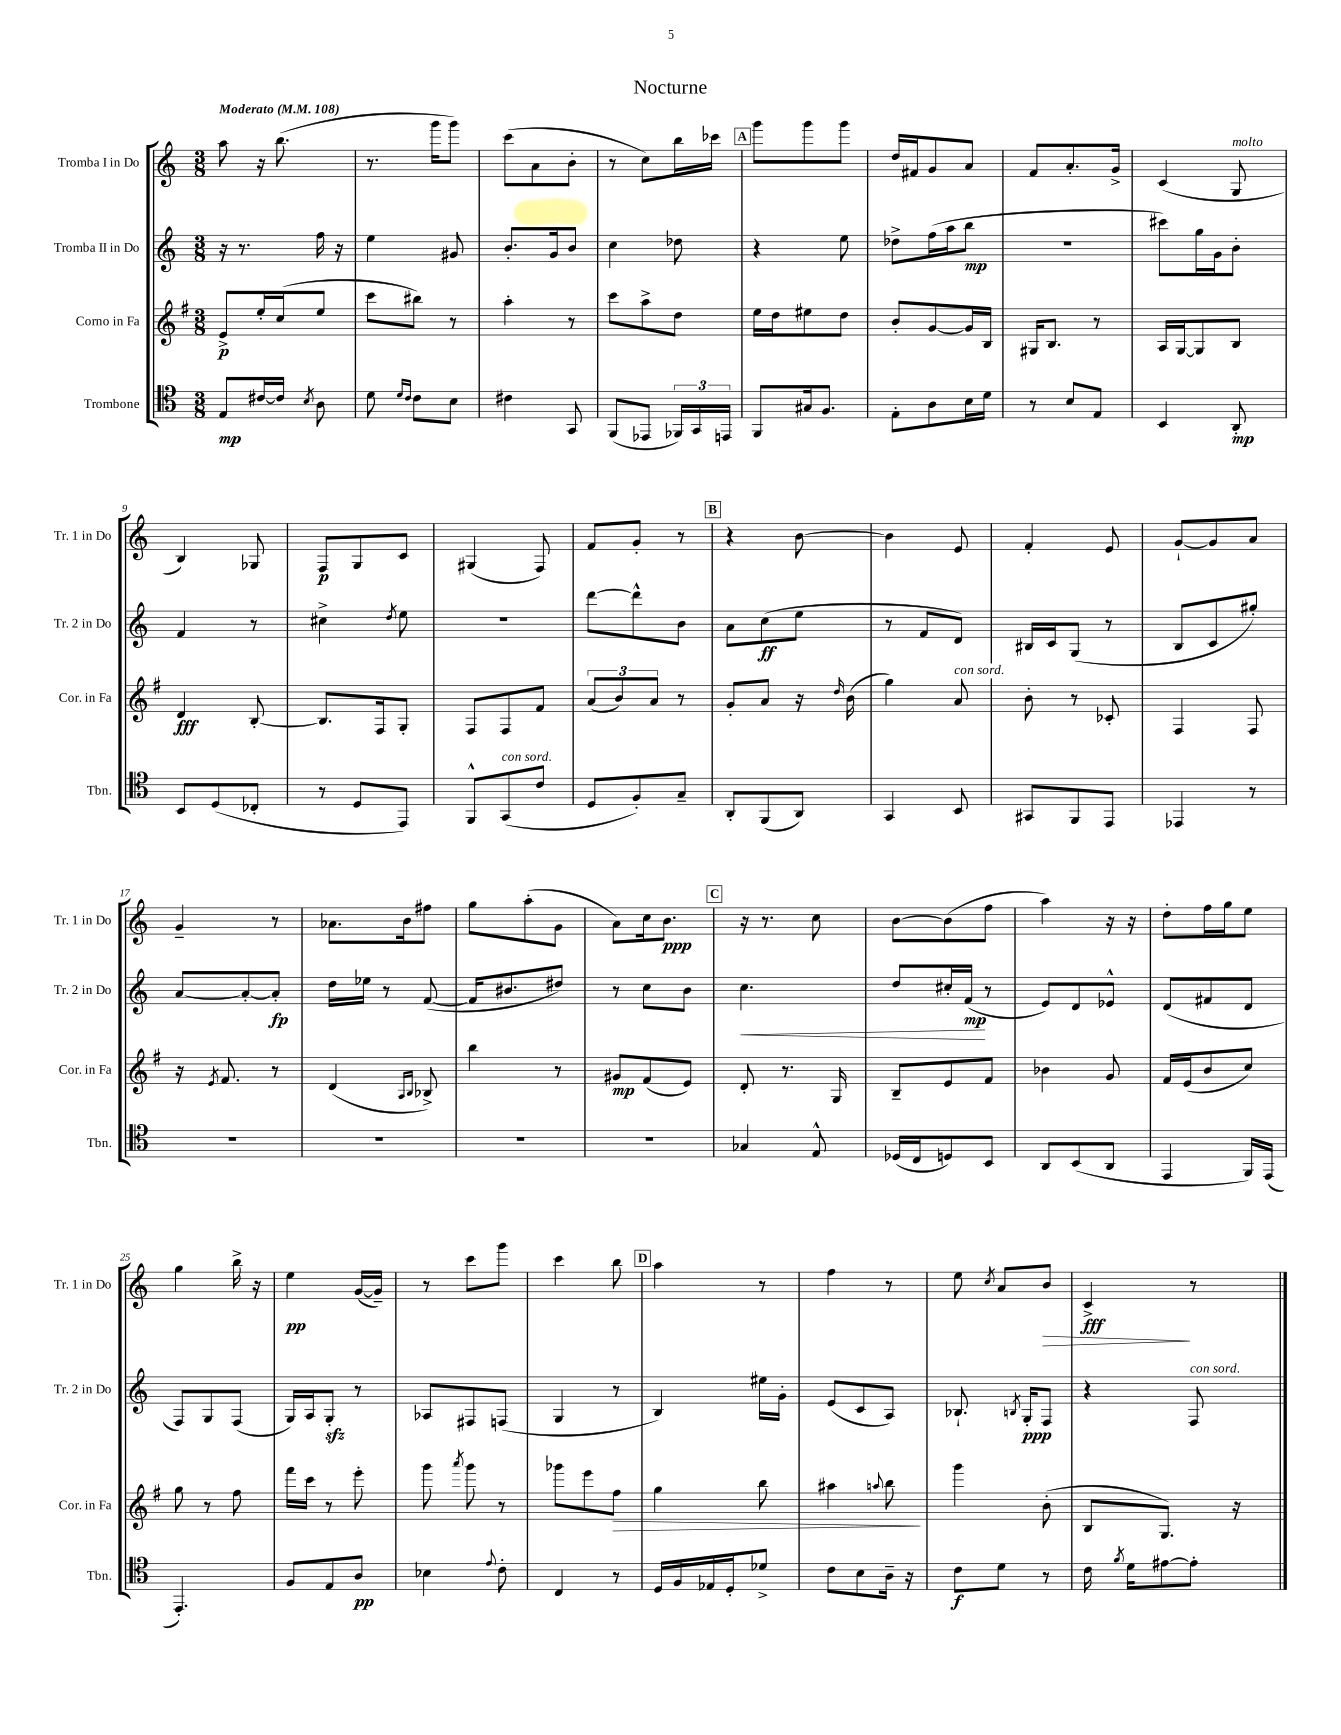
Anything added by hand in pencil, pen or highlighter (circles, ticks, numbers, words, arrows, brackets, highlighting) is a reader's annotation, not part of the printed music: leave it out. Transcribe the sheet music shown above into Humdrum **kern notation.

**kern	**dynam	**kern	**dynam	**kern	**dynam	**kern	**dynam
*part4	*part4	*part3	*part3	*part2	*part2	*part1	*part1
*staff4	*staff4	*staff3	*staff3	*staff2	*staff2	*staff1	*staff1
*I"Trombone	*	*I"Corno in Fa	*	*I"Tromba II in Do	*	*I"Tromba I in Do	*
*I'Tbn.	*	*I'Cor. in Fa	*	*I'Tr. 2 in Do	*	*I'Tr. 1 in Do	*
*clefC4	*	*clefG2	*	*clefG2	*	*clefG2	*
*k[]	*	*k[f#]	*	*k[]	*	*k[]	*
*M3/8	*	*M3/8	*	*M3/8	*	*M3/8	*
*MM108	*	*MM108	*	*MM108	*	*MM108	*
=1	=1	=1	=1	=1	=1	=1	=1
!	!	!	!	!	!	!LO:TX:a:B:t=Moderato	!
8E/L	mp	8e^/L	p	16r	.	8aa\	.
.	.	.	.	8.r	.	.	.
[16c#X/L	.	16ee'/L	.	.	.	16r	.
16c#/JJ]	.	(16cc/J	.	.	.	(8.bb\	.
8qB/	.	.	.	.	.	.	.
8A\	.	8ee/J	.	16ff\	.	.	.
.	.	.	.	16r	.	.	.
=2	=2	=2	=2	=2	=2	=2	=2
8d\	.	8ccc\L	.	4ee\	.	8.r	.
16qqd/LL	.	.	.	.	.	.	.
16qqc/JJ	.	.	.	.	.	.	.
8c\L	.	8bb#X\J)	.	.	.	.	.
.	.	.	.	.	.	16ggg\KL	.
8B\J	.	8r	.	8g#X/	.	8ggg\J)	.
=3	=3	=3	=3	=3	=3	=3	=3
4c#X\	.	4aa'\	.	8.b'/L	.	(8ccc\L	.
.	.	.	.	.	.	8a\	.
.	.	.	.	16g/k	.	.	.
8GG/	.	8r	.	8b/J	.	8b'\J	.
=4	=4	=4	=4	=4	=4	=4	=4
(8FF/L	.	8ccc\L	.	4cc\	.	8r	.
8EE-X/J	.	8aa^\	.	.	.	8cc\L)	.
24FF-X/LL)	.	8dd\J	.	8dd-X\	.	16bb\L	.
24GG/	.	.	.	.	.	.	.
.	.	.	.	.	.	16ccc-X\JJ	.
24EEn/JJ	.	.	.	.	.	.	.
!!LO:REH:place=s1:t=A
=5	=5	=5	=5	=5	=5	=5	=5
8FF/L	.	16ee\LL	.	4r	.	8ggg\L	.
.	.	16dd\J	.	.	.	.	.
16G#X/k	.	8ee#X\	.	.	.	8ggg\	.
8.F/J	.	.	.	.	.	.	.
.	.	8dd\J	.	8ee\	.	8ggg\J	.
=6	=6	=6	=6	=6	=6	=6	=6
8E'\L	.	8b'/L	.	8dd-X^\L	.	16dd/LL	.
.	.	.	.	.	.	16f#X/J	.
8A\	.	[8g/	.	(16ff\L	.	8g/	.
.	.	.	.	16aa\J	.	.	.
16B\L	.	16g/L]	.	8bb\J	mp	8a/J	.
16d\JJ	.	16B/JJ	.	.	.	.	.
=7	=7	=7	=7	=7	=7	=7	=7
8r	.	16G#X/KL	.	4.r	.	8f/L	.
.	.	8.B/J	.	.	.	.	.
8B/L	.	.	.	.	.	8.a'/	.
8E/J	.	8r	.	.	.	.	.
.	.	.	.	.	.	16g^/Jk	.
=8	=8	=8	=8	=8	=8	=8	=8
4BB/	.	16A/LL	.	8ccc#X\L)	.	(4c/	.
.	.	[16G/J	.	.	.	.	.
.	.	8G/]	.	16gg\L	.	.	.
.	.	.	.	16g\J	.	.	.
!	!	!	!	!	!	!LO:TX:a:i:t=molto	!
8AA'/	mp	8B/J	.	8b'\J	.	8G/	.
!!LO:LB:g=z
=9	=9	=9	=9	=9	=9	=9	=9
8BB/L	.	4d/	fff	4f/	.	4B/)	.
(8D/	.	.	.	.	.	.	.
8C-X'/J	.	[8B'/	.	8r	.	8G-X/	.
=10	=10	=10	=10	=10	=10	=10	=10
8r	.	8.B/L]	.	4cc#X^\	.	8F/L	p
8D/L	.	.	.	.	.	8G/	.
.	.	16F#/k	.	.	.	.	.
.	.	.	.	8qdd/	.	.	.
8EE/J)	.	8G'/J	.	8ee\	.	8c/J	.
=11	=11	=11	=11	=11	=11	=11	=11
8FF^^/L	.	8F#/L	.	4.r	.	(4G#X/	.
!LO:TX:a:i:t=con sord.	!	!	!	!	!	!	!
(8GG/	.	8F#/	.	.	.	.	.
8c/J	.	8f#/J	.	.	.	8F/)	.
=12	=12	=12	=12	=12	=12	=12	=12
8D/L	.	(12a/L	.	[8ddd\L	.	8f/L	.
.	.	12b/)	.	.	.	.	.
8F'/)	.	.	.	8ddd^^\]	.	8g'/J	.
.	.	12a/J	.	.	.	.	.
8G~/J	.	8r	.	8b\J	.	8r	.
!!LO:REH:place=s1:t=B
=13	=13	=13	=13	=13	=13	=13	=13
8AA'/L	.	8g'/L	.	8a\L	.	4r	.
(8FF/	.	8a/J	.	(8cc\	ff	.	.
8AA/J)	.	16r	.	8ee\J	.	[8b\	.
.	.	16qqdd/	.	.	.	.	.
.	.	(16b\	.	.	.	.	.
=14	=14	=14	=14	=14	=14	=14	=14
4GG/	.	4gg\)	.	8r	.	4b\]	.
.	.	.	.	8f/L	.	.	.
!	!	!LO:TX:a:i:t=con sord.	!	!	!	!	!
8BB/	.	8a/	.	8d/J)	.	8e/	.
=15	=15	=15	=15	=15	=15	=15	=15
8GG#X/L	.	8b'\	.	16B#X/LL	.	4f'/	.
.	.	.	.	16c/J	.	.	.
8FF/	.	8r	.	(8G/J	.	.	.
8EE/J	.	8c-X'/	.	8r	.	8e/	.
=16	=16	=16	=16	=16	=16	=16	=16
4EE-X/	.	4F#/	.	8B/L	.	[8g`/L	.
.	.	.	.	8c/	.	8g/]	.
8r	.	8F#/	.	8gg#X'/J)	.	8a/J	.
!!LO:LB:g=z
=17	=17	=17	=17	=17	=17	=17	=17
4.r	.	16r	.	[8a/L	.	4g~/	.
.	.	8qe/	.	.	.	.	.
.	.	8.f#/	.	.	.	.	.
.	.	.	.	8a'/_	.	.	.
.	.	8r	.	8a'/J]	fp	8r	.
=18	=18	=18	=18	=18	=18	=18	=18
4.r	.	(4d/	.	16dd\LL	.	8.a-X\L	.
.	.	.	.	16ee-X\JJ	.	.	.
.	.	.	.	8r	.	.	.
.	.	.	.	.	.	16b\k	.
.	.	16qqA/LL	.	.	.	.	.
.	.	16qqB/JJ	.	.	.	.	.
.	.	8B-X^/)	.	([8f/	.	8ff#X\J	.
=19	=19	=19	=19	=19	=19	=19	=19
4.r	.	4bb\	.	16f/KL]	.	8gg\L	.
.	.	.	.	8.b#X/	.	.	.
.	.	.	.	.	.	(8aa'\	.
.	.	8r	.	8dd#X/J)	.	8g\J	.
=20	=20	=20	=20	=20	=20	=20	=20
4.r	.	8g#X/L	mp	8r	.	8a\L)	.
.	.	(8f#/	.	8cc\L	.	16cc\k	.
.	.	.	.	.	.	8.b\J	ppp
.	.	8e/J)	.	8b\J	.	.	.
!!LO:REH:place=s1:t=C
=21	=21	=21	=21	=21	=21	=21	=21
!	!	!	!	!	!LO:HP:b	!	!
4G-X/	.	8d'/	.	4.cc\	<	16r	.
.	.	.	.	.	.	8.r	.
.	.	8.r	.	.	.	.	.
8E^^/	.	.	.	.	.	8cc\	.
.	.	16G/	.	.	.	.	.
=22	=22	=22	=22	=22	=22	=22	=22
(16D-X/LL	.	8B~/L	.	8dd/L	.	[8b\L	.
16C/J	.	.	.	.	.	.	.
8Dn/)	.	8e/	.	16cc#X'/L	.	(8b\]	.
.	.	.	.	(16f/JJ	mp	.	.
8BB/J	.	8f#/J	.	8r	[	8ff\J	.
=23	=23	=23	=23	=23	=23	=23	=23
8AA/L	.	4b-X\	.	8e/L)	.	4aa\)	.
(8BB/	.	.	.	8d/	.	.	.
8AA/J	.	8g/	.	8e-X^^/J	.	16r	.
.	.	.	.	.	.	16r	.
=24	=24	=24	=24	=24	=24	=24	=24
4EE/	.	16f#/LL	.	(8d/L	.	8dd'\L	.
.	.	(16e/J	.	.	.	.	.
.	.	8b/	.	8f#X/	.	16ff\L	.
.	.	.	.	.	.	16gg\J	.
16FF/LL)	.	8cc/J)	.	8d/J	.	8ee\J	.
(16EE/JJ	.	.	.	.	.	.	.
!!LO:LB:g=z
=25	=25	=25	=25	=25	=25	=25	=25
4.EE'/)	.	8gg\	.	8F/L)	.	4gg\	.
.	.	8r	.	8G/	.	.	.
.	.	8ff#\	.	(8F/J	.	16bb^\	.
.	.	.	.	.	.	16r	.
=26	=26	=26	=26	=26	=26	=26	=26
8F/L	.	16fff#\LL	.	16G/LL)	.	4ee\	pp
.	.	16ccc\JJ	.	16A/J	.	.	.
8E/	.	8r	.	8Gzz'/J	.	.	.
8A/J	pp	8eee'\	.	8r	.	([16g/LL	.
.	.	.	.	.	.	16g~/JJ])	.
=27	=27	=27	=27	=27	=27	=27	=27
4B-X\	.	8ggg\	.	8A-X/L	.	8r	.
.	.	8qaaa/	.	.	.	.	.
.	.	8ggg\	.	8F#X/	.	8ccc\L	.
8qqe/	.	.	.	.	.	.	.
8c'\	.	8r	.	(8Fn/J	.	8ggg\J	.
=28	=28	=28	=28	=28	=28	=28	=28
4C/	.	8ggg-X\L	.	4G/	.	4ccc\	.
.	.	8eee\	.	.	.	.	.
!	!	!	!LO:HP:b	!	!	!	!
8r	.	8ff#\J	>	8r	.	8bb\	.
!!LO:REH:place=s1:t=D
=29	=29	=29	=29	=29	=29	=29	=29
16D/LL	.	4gg\	.	4B/)	.	4aa\	.
16F/	.	.	.	.	.	.	.
16E-X/	.	.	.	.	.	.	.
16D'/J	.	.	.	.	.	.	.
8d-X^/J	.	8bb\	.	16ee#X\LL	.	8r	.
.	.	.	.	16g'\JJ	.	.	.
=30	=30	=30	=30	=30	=30	=30	=30
8c\L	.	4aa#X\	.	(8e/L	.	4ff\	.
8B\	.	.	.	8c/	.	.	.
.	.	8qqaan/	.	.	.	.	.
16A~\Jk	.	8bb\	.	8A/J)	.	8r	.
16r	.	.	.	.	.	.	.
.	.	.	]	.	.	.	.
=31	=31	=31	=31	=31	=31	=31	=31
8c\L	f	4ggg\	.	8.B-X`/	.	8ee\	.
.	.	.	.	.	.	8qcc/	.
8d\J	.	.	.	.	.	8a/L	.
.	.	.	.	8qBn/	.	.	.
.	.	.	.	16G'/KL	ppp	.	.
!	!	!	!	!	!	!	!LO:HP:b
8r	.	(8b'\	.	8F/J	.	8b/J	>
=32	=32	=32	=32	=32	=32	=32	=32
16c\	.	8B/L	.	4r	.	4c^/	fff
8qf/	.	.	.	.	.	.	.
16d\KL	.	.	.	.	.	.	.
[8e#X\	.	8.G/J)	.	.	.	.	.
!	!	!	!	!LO:TX:a:i:t=con sord.	!	!	!
8e#'\J]	.	.	.	8F/	.	8r	]
.	.	16r	.	.	.	.	.
==	==	==	==	==	==	==	==
*-	*-	*-	*-	*-	*-	*-	*-
